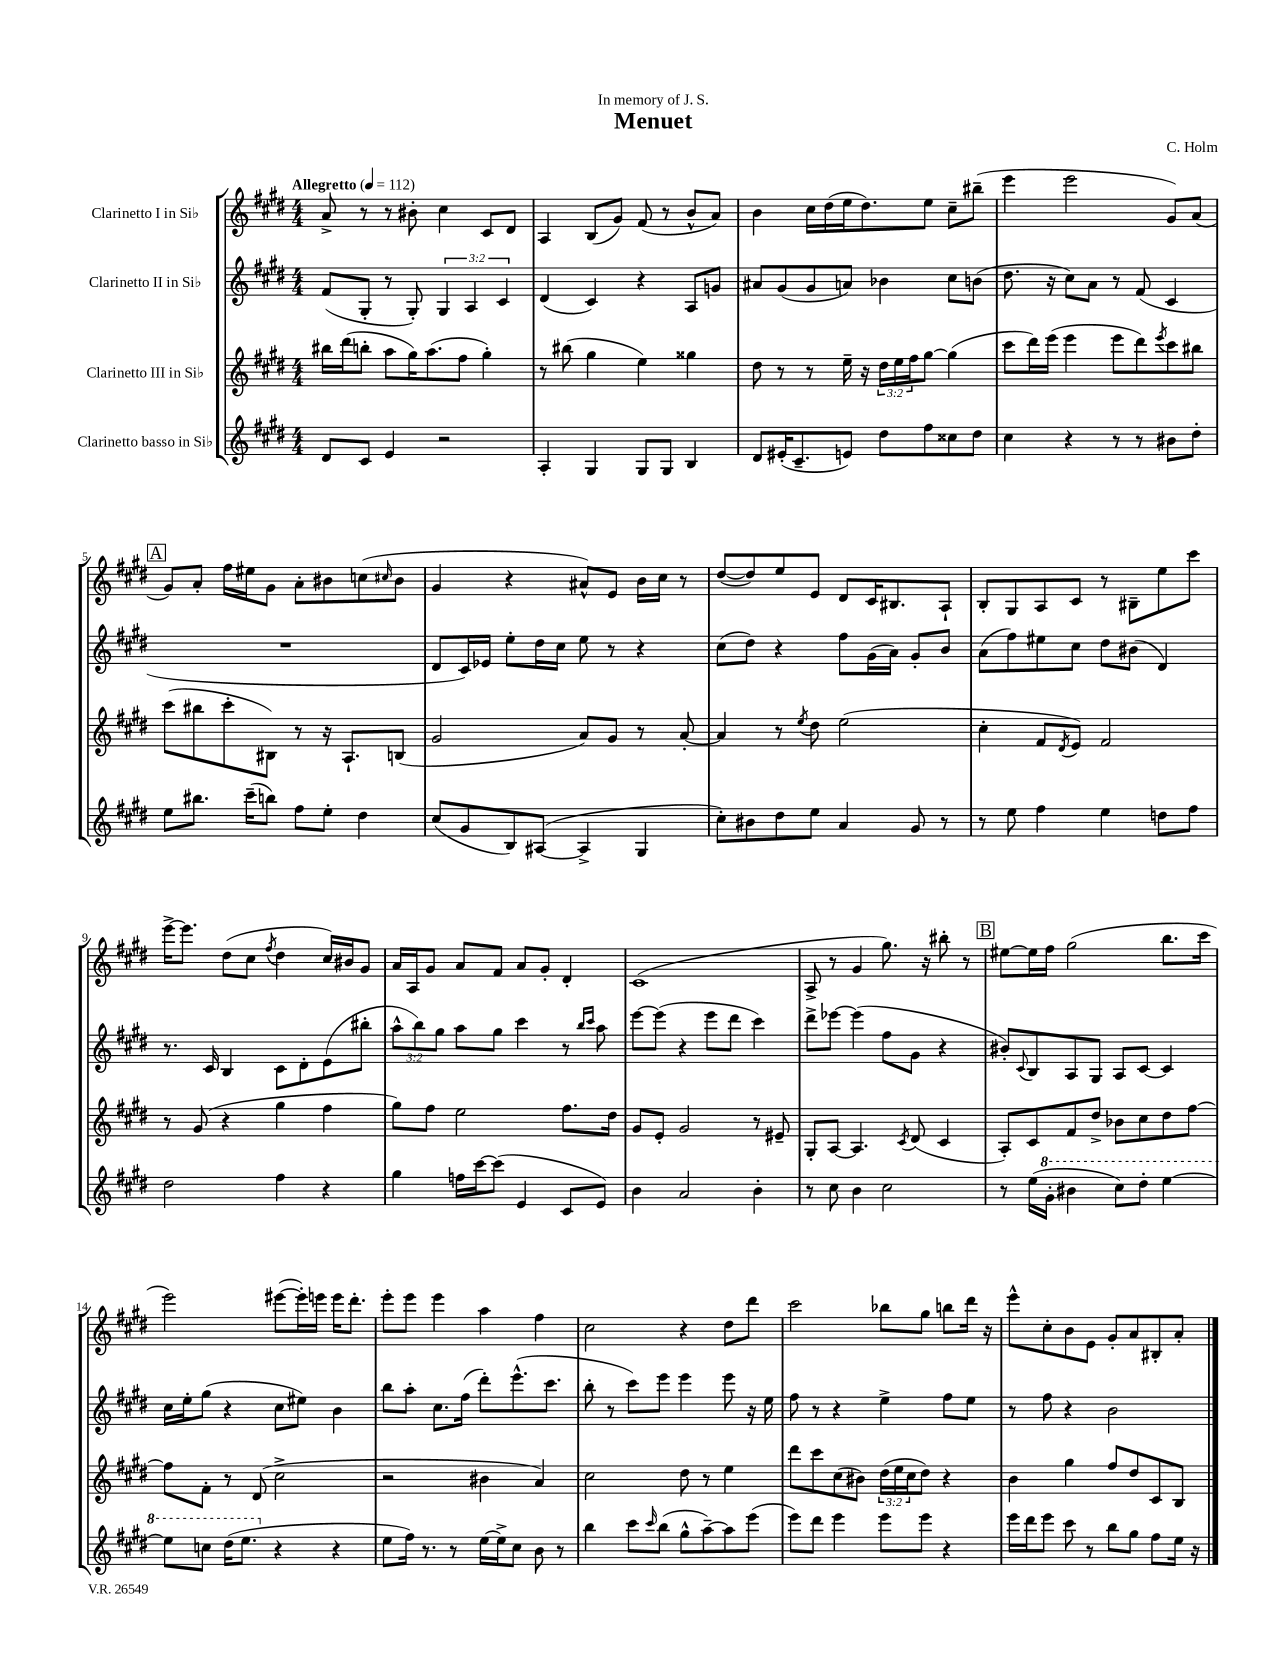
\header { title = "Menuet" composer = "C. Holm" dedication = "In memory of J. S." }
<<
\new StaffGroup <<
\new Staff = "s0" \with { instrumentName = "Clarinetto I in Sib" } {
    \clef treble \key e \major \numericTimeSignature \time 4/4 \tempo "Allegretto" 4 = 112
    a'8-> r8 r8 bis'8-. cis''4 cis'8 dis'8 |
    a4 b8( gis'8) fis'8( r8 b'8-^ a'8) |
    b'4 cis''16 dis''16( e''16 dis''8.) e''8 cis''8-- bis''8--( |
    e'''4 e'''2 gis'8) a'8( |
    \mark \markup { \box "A" } gis'8) a'8-. fis''16 eis''16 gis'8 a'8-. bis'8 c''8( \grace { cis''16 } bis'8 |
    gis'4 r4 ais'8-^) e'8 b'16 cis''16 r8 |
    dis''8~( dis''8) e''8 e'8 dis'8 cis'16 bis8. a8-! |
    b8-. gis8 a8 cis'8 r8 bis8-- e''8 cis'''8 |
    e'''16~-> e'''8. dis''8( cis''8 \acciaccatura { fis''8 } dis''4 cis''16) bis'16 gis'8 |
    a'16 a16 gis'8 a'8 fis'8 a'8 gis'8-. dis'4-. |
    cis'1( |
    a8-> r8 gis'4 gis''8.) r16 bis''8-. r8 |
    \mark \markup { \box "B" } eis''8~ eis''16 fis''16 gis''2( b''8. cis'''16 |
    e'''2) eis'''8~( eis'''16-.) e'''16 e'''16 dis'''8.-. |
    e'''8-. e'''8 e'''4 a''4 fis''4 |
    cis''2 r4 dis''8 dis'''8 |
    cis'''2 bes''8 gis''8 b''8 dis'''16 r16 |
    e'''8-^ cis''8-. b'8 e'8 gis'8-. a'8 bis8-. a'8-. \bar "|." |
}
\new Staff = "s1" \with { instrumentName = "Clarinetto II in Sib" } {
    \clef treble \key e \major \numericTimeSignature \time 4/4 \override Staff.TupletNumber.text = #tuplet-number::calc-fraction-text
    fis'8( gis8-. r8 gis8-.) \tuplet 3/2 { gis4 a4 cis'4 } |
    dis'4( cis'4) r4 a8 g'8 |
    ais'8 gis'8( gis'8 a'8) bes'4 cis''8 b'8( |
    dis''8. r16 cis''8) a'8 r8 fis'8( cis'4 |
    \mark \markup { \box "A" } R1 |
    dis'8 cis'16) ees'16 e''8-. dis''16 cis''16 e''8 r8 r4 |
    cis''8( dis''8) r4 fis''8 gis'16( a'16) gis'8-. b'8 |
    a'8( fis''8) eis''8 cis''8 dis''8 bis'8( dis'4) |
    r8. cis'16 b4 cis'8 dis'8-. e'8( bis''8-. |
    \tuplet 3/2 { a''8-^ b''8) gis''8 } a''8 gis''8 cis'''4 r8 \grace { b''16 cis'''16 } a''8 |
    e'''8~ e'''8( r4 e'''8 dis'''8 cis'''4) |
    dis'''8-> ees'''8~ ees'''4( fis''8 gis'8 r4 |
    \mark \markup { \box "B" } bis'8-.) \appoggiatura { cis'8 } b8 a8 gis8 a8 cis'8~ cis'4 |
    cis''16 e''16-. gis''8( r4 cis''8 eis''8) b'4 |
    b''8 a''8-. cis''8. fis''16( dis'''8-.) e'''8.-^( cis'''8. |
    b''8-. r8 cis'''8) e'''8 e'''4 e'''8 r16 e''16 |
    fis''8 r8 r4 e''4-> fis''8 e''8 |
    r8 fis''8 r4 b'2 \bar "|." |
}
\new Staff = "s2" \with { instrumentName = "Clarinetto III in Sib" } {
    \clef treble \key e \major \numericTimeSignature \time 4/4 \override Staff.TupletNumber.text = #tuplet-number::calc-fraction-text
    bis''16 dis'''16( b''8-. a''8 gis''16) a''8.( fis''8 gis''4-.) |
    r8 bis''8( gis''4 e''4) gisis''4 |
    dis''8 r8 r8 e''16-- r16 \tuplet 3/2 { dis''16 e''16 fis''16 } gis''8~ gis''4( |
    cis'''8 dis'''16) e'''16( e'''4 e'''8 dis'''8) \acciaccatura { e'''8 } cis'''8 bis''8 |
    \mark \markup { \box "A" } cis'''8( bis''8 cis'''8-. bis8) r8 r16 a8.-! b8( |
    gis'2 a'8) gis'8 r8 a'8~-. |
    a'4 r8 \acciaccatura { e''8 } dis''8 e''2( |
    cis''4-. fis'8 \acciaccatura { dis'8 } e'8) fis'2 |
    r8 gis'8( r4 gis''4 fis''4 |
    gis''8) fis''8 e''2 fis''8. dis''16 |
    gis'8 e'8-. gis'2 r8 eis'8-- |
    gis8-. a8~ a4. \acciaccatura { cis'8 } dis'8( cis'4 |
    \mark \markup { \box "B" } a8-.) cis'8 fis'8 dis''8-> bes'8 cis''8 dis''8 fis''8~ |
    fis''8 fis'8-. r8 dis'8( cis''2-> |
    r2 bis'4 a'4) |
    cis''2 dis''8 r8 e''4 |
    dis'''8 cis'''8 cis''8( bis'8) \tuplet 3/2 { dis''16( e''16 cis''16 } dis''8) r4 |
    b'4 gis''4 fis''8 dis''8 cis'8 b8 \bar "|." |
}
\new Staff = "s3" \with { instrumentName = "Clarinetto basso in Sib" } {
    \clef treble \key e \major \numericTimeSignature \time 4/4
    dis'8 cis'8 e'4 r2 |
    a4-. gis4 gis8 gis8 b4 |
    dis'8 eis'16-.( cis'8.-- e'8) dis''8 fis''8 cisis''8 dis''8 |
    cis''4 r4 r8 r8 bis'8 dis''8-. |
    \mark \markup { \box "A" } e''8 bis''8. cis'''16--( b''8) fis''8 e''8-. dis''4 |
    cis''8( gis'8 b8) ais8~( ais4-> gis4 |
    cis''8-.) bis'8 dis''8 e''8 a'4 gis'8 r8 |
    r8 e''8 fis''4 e''4 d''8 fis''8 |
    dis''2 fis''4 r4 |
    gis''4 f''16 cis'''16~ cis'''8( e'4 cis'8 e'8) |
    b'4 a'2 b'4-. |
    r8 cis''8 b'4 cis''2 |
    \mark \markup { \box "B" } r8 e''16( \ottava #1 gis''16-. bis''4 cis'''8) dis'''8-. e'''4~ |
    e'''8 c'''8 dis'''16( e'''8. \ottava #0 r4 r4 |
    e''8 fis''16) r8. r8 e''16~ e''16-> cis''8 b'8 r8 |
    b''4 cis'''8 \grace { cis'''16 } b''8( gis''8-^ a''8~--) a''8 e'''8( |
    e'''8) dis'''8 e'''4 e'''8 e'''8 r4 |
    e'''16 dis'''16 e'''8 cis'''8 r8 b''8 gis''8 fis''8 e''16 r16 \bar "|." |
}
>>
>>
